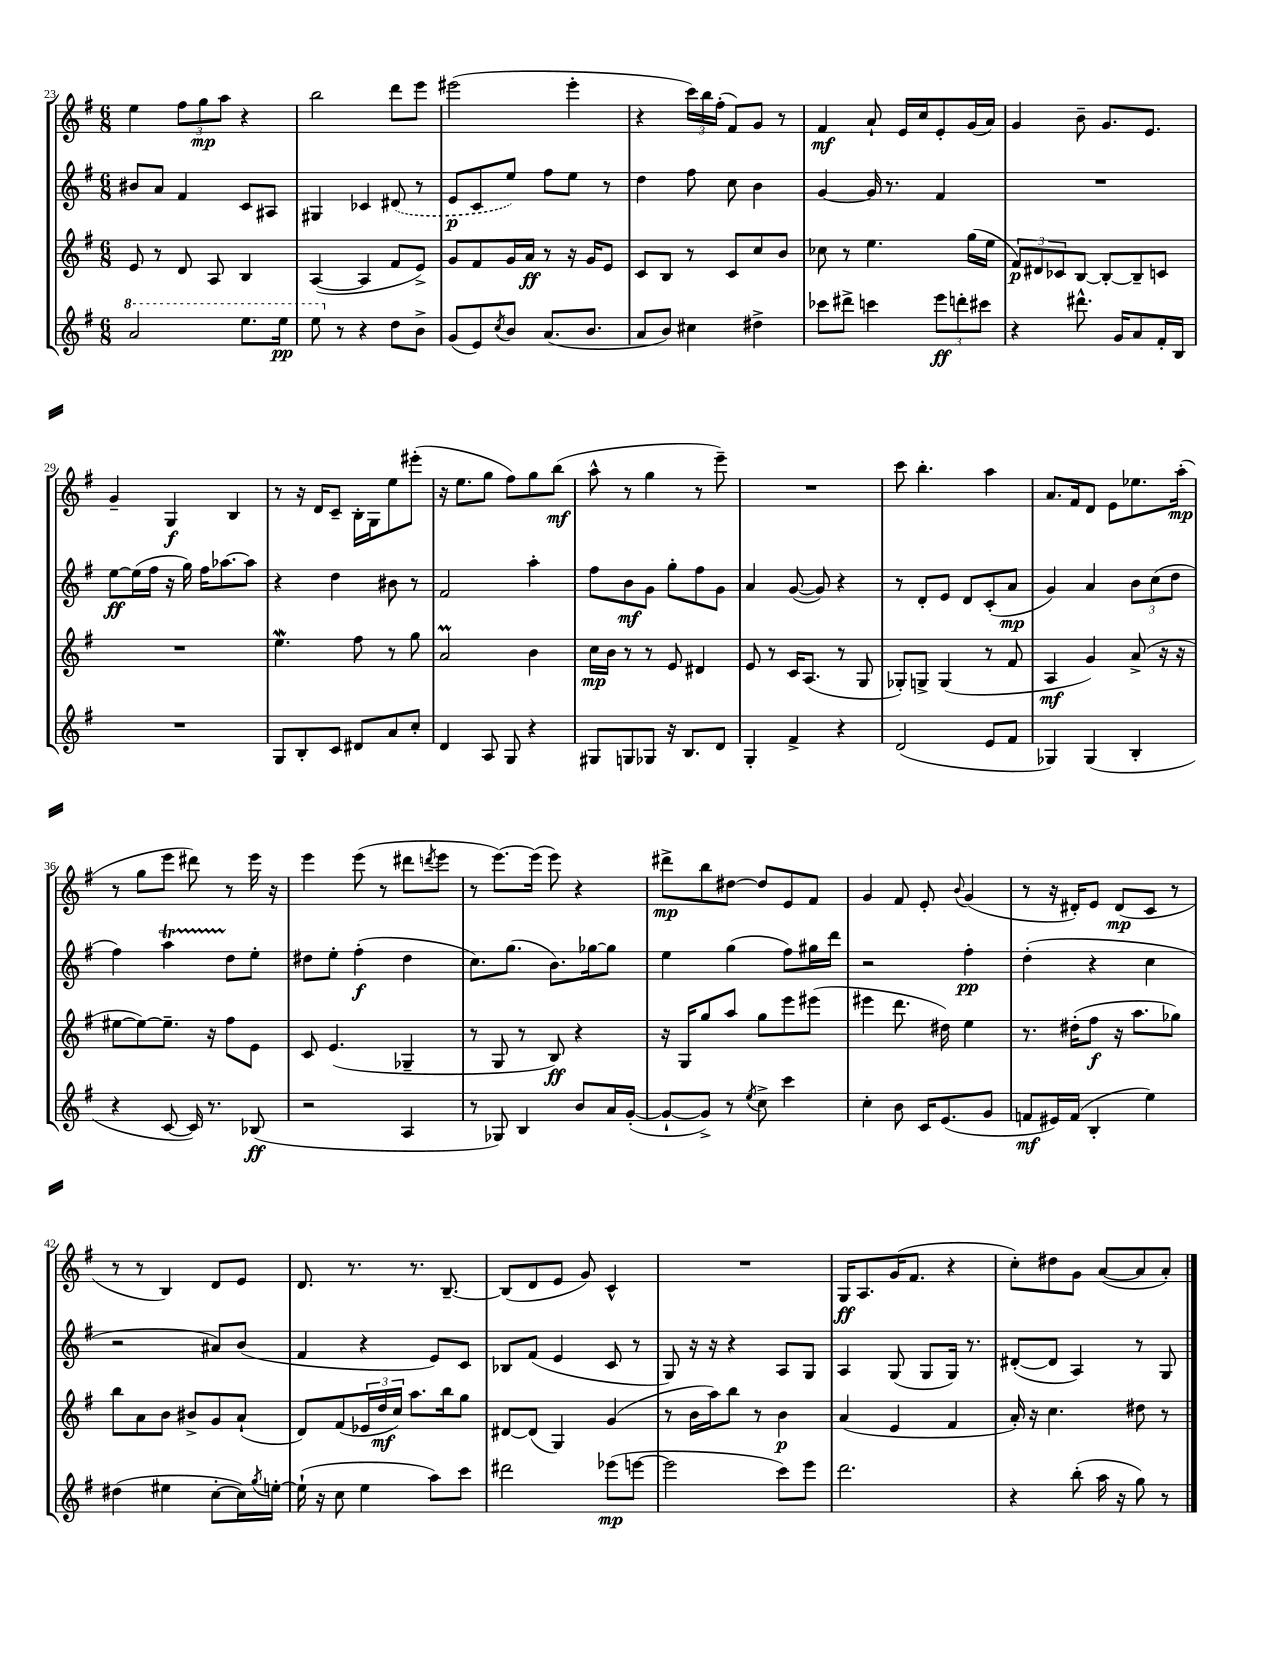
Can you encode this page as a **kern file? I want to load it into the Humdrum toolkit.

**kern	**dynam	**kern	**dynam	**kern	**dynam	**kern	**dynam
*part4	*part4	*part3	*part3	*part2	*part2	*part1	*part1
*staff4	*staff4	*staff3	*staff3	*staff2	*staff2	*staff1	*staff1
*clefG2	*	*clefG2	*	*clefG2	*	*clefG2	*
*k[f#]	*	*k[f#]	*	*k[f#]	*	*k[f#]	*
*M6/8	*	*M6/8	*	*M6/8	*	*M6/8	*
*8va	*	*	*	*	*	*	*
=23	=23	=23	=23	=23	=23	=23	=23
2aa/	.	8e/	.	8b#X/L	.	4ee\	.
.	.	8r	.	8a/J	.	.	.
.	.	8d/	.	4f#/	.	12ff#\L	.
.	.	.	.	.	.	12gg\	mp
.	.	8A/	.	.	.	.	.
.	.	.	.	.	.	12aa\J	.
8.eee\L	.	4B/	.	8c/L	.	4r	.
.	.	.	.	8A#X/J	.	.	.
16eee\Jk	pp	.	.	.	.	.	.
=24	=24	=24	=24	=24	=24	=24	=24
8eee\	.	([4A/	.	4G#X/	.	2bb\	.
*X8va	*	*	*	*	*	*	*
8r	.	.	.	.	.	.	.
4r	.	4A/]	.	4c-X/	.	.	.
8dd\L	.	8f#/L	.	(8d#X/	.	8ddd\L	.
8b^\J	.	8e^/J)	.	8r	.	8eee\J	.
=25	=25	=25	=25	=25	=25	=25	=25
(8g/L	.	8g/L	.	8e/L	p	(2eee#X\	.
8e/)	.	8f#/	.	8c/	.	.	.
8qcc/	.	.	.	.	.	.	.
8b/J	.	16g/L	.	8ee/J)	.	.	.
.	.	16a/JJ	ff	.	.	.	.
(8.a/L	.	8r	.	8ff#\L	.	.	.
.	.	16r	.	8ee\J	.	4eee#'\	.
8.b/J	.	16g/KL	.	.	.	.	.
.	.	8e/J	.	8r	.	.	.
=26	=26	=26	=26	=26	=26	=26	=26
8a/L	.	8c/L	.	4dd\	.	4r	.
8b/J)	.	8B/J	.	.	.	.	.
4cc#X\	.	8r	.	8ff#\	.	24ccc\LL)	.
.	.	.	.	.	.	24bb\	.
.	.	.	.	.	.	(24ff#'\JJ	.
.	.	8c/L	.	8cc\	.	8f#/L)	.
4dd#X^\	.	8cc/	.	4b\	.	8g/J	.
.	.	8b/J	.	.	.	8r	.
=27	=27	=27	=27	=27	=27	=27	=27
8ccc-X\L	.	8cc-X\	.	[4g/	.	4f#/	mf
8ddd#X^\J	.	8r	.	.	.	.	.
4cccn\	.	4.ee\	.	16g/]	.	8a`/	.
.	.	.	.	8.r	.	.	.
.	.	.	.	.	.	16e/LL	.
.	.	.	.	.	.	16cc/J	.
12eee\L	ff	.	.	4f#/	.	8e'/	.
12dddn'\	.	.	.	.	.	.	.
.	.	(16gg\LL	.	.	.	(16g/L	.
12ccc#X\J	.	.	.	.	.	.	.
.	.	16ee\JJ	.	.	.	16a/JJ)	.
=28	=28	=28	=28	=28	=28	=28	=28
4r	.	12f#/L)	p	2.r	.	4g/	.
.	.	12d#X/	.	.	.	.	.
.	.	12c-X/	.	.	.	.	.
8.ddd#X^^\	.	[8B/J	.	.	.	8b~\	.
.	.	8B'/L_	.	.	.	8.g/L	.
16g/KL	.	.	.	.	.	.	.
8a/	.	8B~/]	.	.	.	.	.
.	.	.	.	.	.	8.e/J	.
16f#'/L	.	8cn/J	.	.	.	.	.
16B/JJ	.	.	.	.	.	.	.
!!LO:LB:g=z
=29	=29	=29	=29	=29	=29	=29	=29
2.r	.	2.r	.	[8ee\L	ff	4g~/	.
.	.	.	.	(16ee\L]	.	.	.
.	.	.	.	16ff#\JJ	.	.	.
.	.	.	.	16r	.	4G/	f
.	.	.	.	16gg\)	.	.	.
.	.	.	.	16ff#\KL	.	.	.
.	.	.	.	[8.aa-X\	.	.	.
.	.	.	.	.	.	4B/	.
.	.	.	.	8aa-\J]	.	.	.
=30	=30	=30	=30	=30	=30	=30	=30
8G/L	.	4.eeW\	.	4r	.	8r	.
8B'/	.	.	.	.	.	16r	.
.	.	.	.	.	.	16d/KL	.
8c/J	.	.	.	4dd\	.	8c~/J	.
8d#X/L	.	8ff#\	.	.	.	16B'\LL	.
.	.	.	.	.	.	16G\J	.
8a/	.	8r	.	8b#X\	.	8ee\	.
8cc'/J	.	8gg\	.	8r	.	(8eee#X'\J	.
=31	=31	=31	=31	=31	=31	=31	=31
4d/	.	2aM/	.	2f#/	.	16r	.
.	.	.	.	.	.	8.ee\L	.
8A/	.	.	.	.	.	8gg\J	.
8G/	.	.	.	.	.	8ff#\L)	.
4r	.	4b\	.	4aa'\	.	8gg\	.
.	.	.	.	.	.	(8bb\J	mf
=32	=32	=32	=32	=32	=32	=32	=32
8G#X/L	.	16cc\LL	mp	8ff#\L	.	8aa^^\	.
.	.	16b\JJ	.	.	.	.	.
8Gn/	.	8r	.	8b\	mf	8r	.
8G-X/J	.	8r	.	8g\J	.	4gg\	.
16r	.	8e/	.	8gg'\L	.	.	.
8.B/L	.	.	.	.	.	.	.
.	.	4d#X/	.	8ff#\	.	8r	.
8d/J	.	.	.	8g\J	.	8eee~\)	.
=33	=33	=33	=33	=33	=33	=33	=33
4G'/	.	8e/	.	4a/	.	2.r	.
.	.	8r	.	.	.	.	.
4f#^/	.	16c/KL	.	([8g/	.	.	.
.	.	(8.A/J	.	.	.	.	.
.	.	.	.	8g/])	.	.	.
4r	.	8r	.	4r	.	.	.
.	.	8G/	.	.	.	.	.
=34	=34	=34	=34	=34	=34	=34	=34
(2d/	.	8G-X'/L)	.	8r	.	8ccc\	.
.	.	8Gn^/J	.	8d'/L	.	4.bb'\	.
.	.	(4G/	.	8e/J	.	.	.
.	.	.	.	8d/L	.	.	.
8e/L	.	8r	.	(8c'/	.	4aa\	.
8f#/J	.	8f#/	.	8a/J	mp	.	.
=35	=35	=35	=35	=35	=35	=35	=35
4G-X/)	.	4A/	mf	4g/)	.	8.a/L	.
.	.	.	.	.	.	16f#/k	.
(4G-/	.	4g/)	.	4a/	.	8d/J	.
.	.	.	.	.	.	8e\L	.
4B'/	.	(8a^/	.	12b\L	.	8.ee-X\	.
.	.	.	.	(12cc\	.	.	.
.	.	16r	.	.	.	.	.
.	.	.	.	12dd\J	.	.	.
.	.	16r	.	.	.	(16aa'\Jk	mp
!!LO:LB:g=z
=36	=36	=36	=36	=36	=36	=36	=36
4r	.	[8ee#X\L	.	4ff#\)	.	8r	.
.	.	8ee#\_)	.	.	.	8gg\L	.
[8c/	.	8.ee#~\J]	.	4aaT\	.	8eee\J	.
16c/])	.	.	.	.	.	8ddd#X\)	.
8.r	.	16r	.	.	.	.	.
.	.	8ff#\L	.	8dd\L	.	8r	.
(8B-X/	ff	8e\J	.	8ee'\J	.	16eee\	.
.	.	.	.	.	.	16r	.
=37	=37	=37	=37	=37	=37	=37	=37
2r	.	8c/	.	8dd#X\L	.	4eee\	.
.	.	(4.e/	.	8ee'\J	.	.	.
.	.	.	.	(4ff#'\	f	(8eee\	.
.	.	.	.	.	.	8r	.
4A/	.	4G-X~/	.	4dd#\	.	8ddd#X\L	.
.	.	.	.	.	.	8qdddn/	.
.	.	.	.	.	.	8eee\J	.
=38	=38	=38	=38	=38	=38	=38	=38
8r	.	8r	.	8.cc\L)	.	8r	.
8G-X/)	.	8G/	.	.	.	[8.eee\L)	.
.	.	.	.	(8.gg\J	.	.	.
4B/	.	8r	.	.	.	.	.
.	.	.	.	.	.	(16eee\Jk]	.
.	.	8B/)	ff	8.b\L)	.	8eee\)	.
8b/L	.	4r	.	.	.	4r	.
.	.	.	.	[16gg-X\k	.	.	.
16a/L	.	.	.	8gg-\J]	.	.	.
([16g'/JJ	.	.	.	.	.	.	.
=39	=39	=39	=39	=39	=39	=39	=39
8g`/L_	.	16r	.	4ee\	.	8ddd#X^\L	mp
.	.	16G/KL	.	.	.	.	.
8g^/J])	.	8gg/	.	.	.	8bb\	.
8r	.	8aa/J	.	(4gg\	.	[8dd#X\J	.
8qee/	.	.	.	.	.	.	.
8cc^\	.	8gg\L	.	.	.	8dd#/L]	.
4ccc\	.	8eee\	.	8ff#\L)	.	8e/	.
.	.	(8eee#X\J	.	16gg#X\L	.	8f#/J	.
.	.	.	.	16ddd\JJ	.	.	.
=40	=40	=40	=40	=40	=40	=40	=40
4cc'\	.	4eee#X\	.	2r	.	4g/	.
8b\	.	8.ddd\	.	.	.	8f#/	.
16c/KL	.	.	.	.	.	8e'/	.
(8.e/	.	16dd#X\)	.	.	.	.	.
.	.	.	.	.	.	8qqb/	.
.	.	4ee\	.	4ff#'\	pp	(4g/	.
8g/J	.	.	.	.	.	.	.
=41	=41	=41	=41	=41	=41	=41	=41
8fn/L	mf	8.r	.	(4dd'\	.	8r	.
16e#X/L)	.	.	.	.	.	16r	.
(16f/JJ	.	(16dd#X'\KL	.	.	.	16d#X'/KL)	.
4B'/	.	8ff#\J	f	4r	.	8e/J	.
.	.	16r	.	.	.	(8d#/L	mp
.	.	8.aa\L	.	.	.	.	.
4ee\)	.	.	.	4cc\	.	8c/J	.
.	.	8gg-X\J)	.	.	.	8r	.
!!LO:LB:g=z
=42	=42	=42	=42	=42	=42	=42	=42
(4dd#X\	.	8bb\L	.	2r	.	8r	.
.	.	8a\	.	.	.	8r	.
4ee#X\	.	8b\J	.	.	.	4B/)	.
.	.	8b#X^/L	.	.	.	.	.
[8cc'\L	.	8g/	.	8a#X/L)	.	8d/L	.
16cc\L])	.	(8a`/J	.	(8b/J	.	8e/J	.
8qgg/	.	.	.	.	.	.	.
[16een'\JJ	.	.	.	.	.	.	.
=43	=43	=43	=43	=43	=43	=43	=43
(16ee`\]	.	8d/L)	.	4f#/	.	8.d/	.
16r	.	.	.	.	.	.	.
8cc\	.	(8f#/	.	.	.	.	.
.	.	.	.	.	.	8.r	.
4ee\	.	24e-X/L	.	4r	.	.	.
.	.	24dd/	mf	.	.	.	.
.	.	24cc/JJ)	.	.	.	.	.
.	.	8.aa\L	.	.	.	8.r	.
8aa\L)	.	.	.	8e/L)	.	.	.
.	.	16bb\k	.	.	.	[8.B~/	.
8ccc\J	.	8gg\J	.	8c/J	.	.	.
=44	=44	=44	=44	=44	=44	=44	=44
2ddd#X\	.	[8d#X/L	.	8B-X/L	.	(8B/L]	.
.	.	(8d#/J]	.	(8f#/J	.	8d/	.
.	.	4G/)	.	4e/	.	8e/J	.
.	.	.	.	.	.	8g/)	.
(8eee-X\L	mp	(4g/	.	8c/	.	4c^^/	.
[8eeen\J	.	.	.	8r	.	.	.
=45	=45	=45	=45	=45	=45	=45	=45
2eee\]	.	8r	.	8G/)	.	2.r	.
.	.	16b\LL	.	16r	.	.	.
.	.	16aa\J)	.	16r	.	.	.
.	.	8bb\J	.	4r	.	.	.
.	.	8r	.	.	.	.	.
8ccc\L)	.	4b\	p	8A/L	.	.	.
8eee\J	.	.	.	8G/J	.	.	.
=46	=46	=46	=46	=46	=46	=46	=46
2.ddd\	.	(4a/	.	4A/	.	16G/KL	ff
.	.	.	.	.	.	8.A/	.
.	.	4e/	.	(8G/	.	(16g/K	.
.	.	.	.	.	.	8.f#/J	.
.	.	.	.	8G/L	.	.	.
.	.	4f#/	.	16G/Jk)	.	4r	.
.	.	.	.	8.r	.	.	.
=47	=47	=47	=47	=47	=47	=47	=47
4r	.	16a'/)	.	([8d#X'/L	.	8cc'\L)	.
.	.	16r	.	.	.	.	.
.	.	4.cc\	.	8d#/J]	.	8dd#X\	.
(8bb'\	.	.	.	4A/)	.	8g\J	.
16aa\	.	.	.	.	.	([8a/L	.
16r	.	.	.	.	.	.	.
8gg\)	.	8dd#X\	.	8r	.	8a/]	.
8r	.	8r	.	8G/	.	8a'/J)	.
==	==	==	==	==	==	==	==
*-	*-	*-	*-	*-	*-	*-	*-
